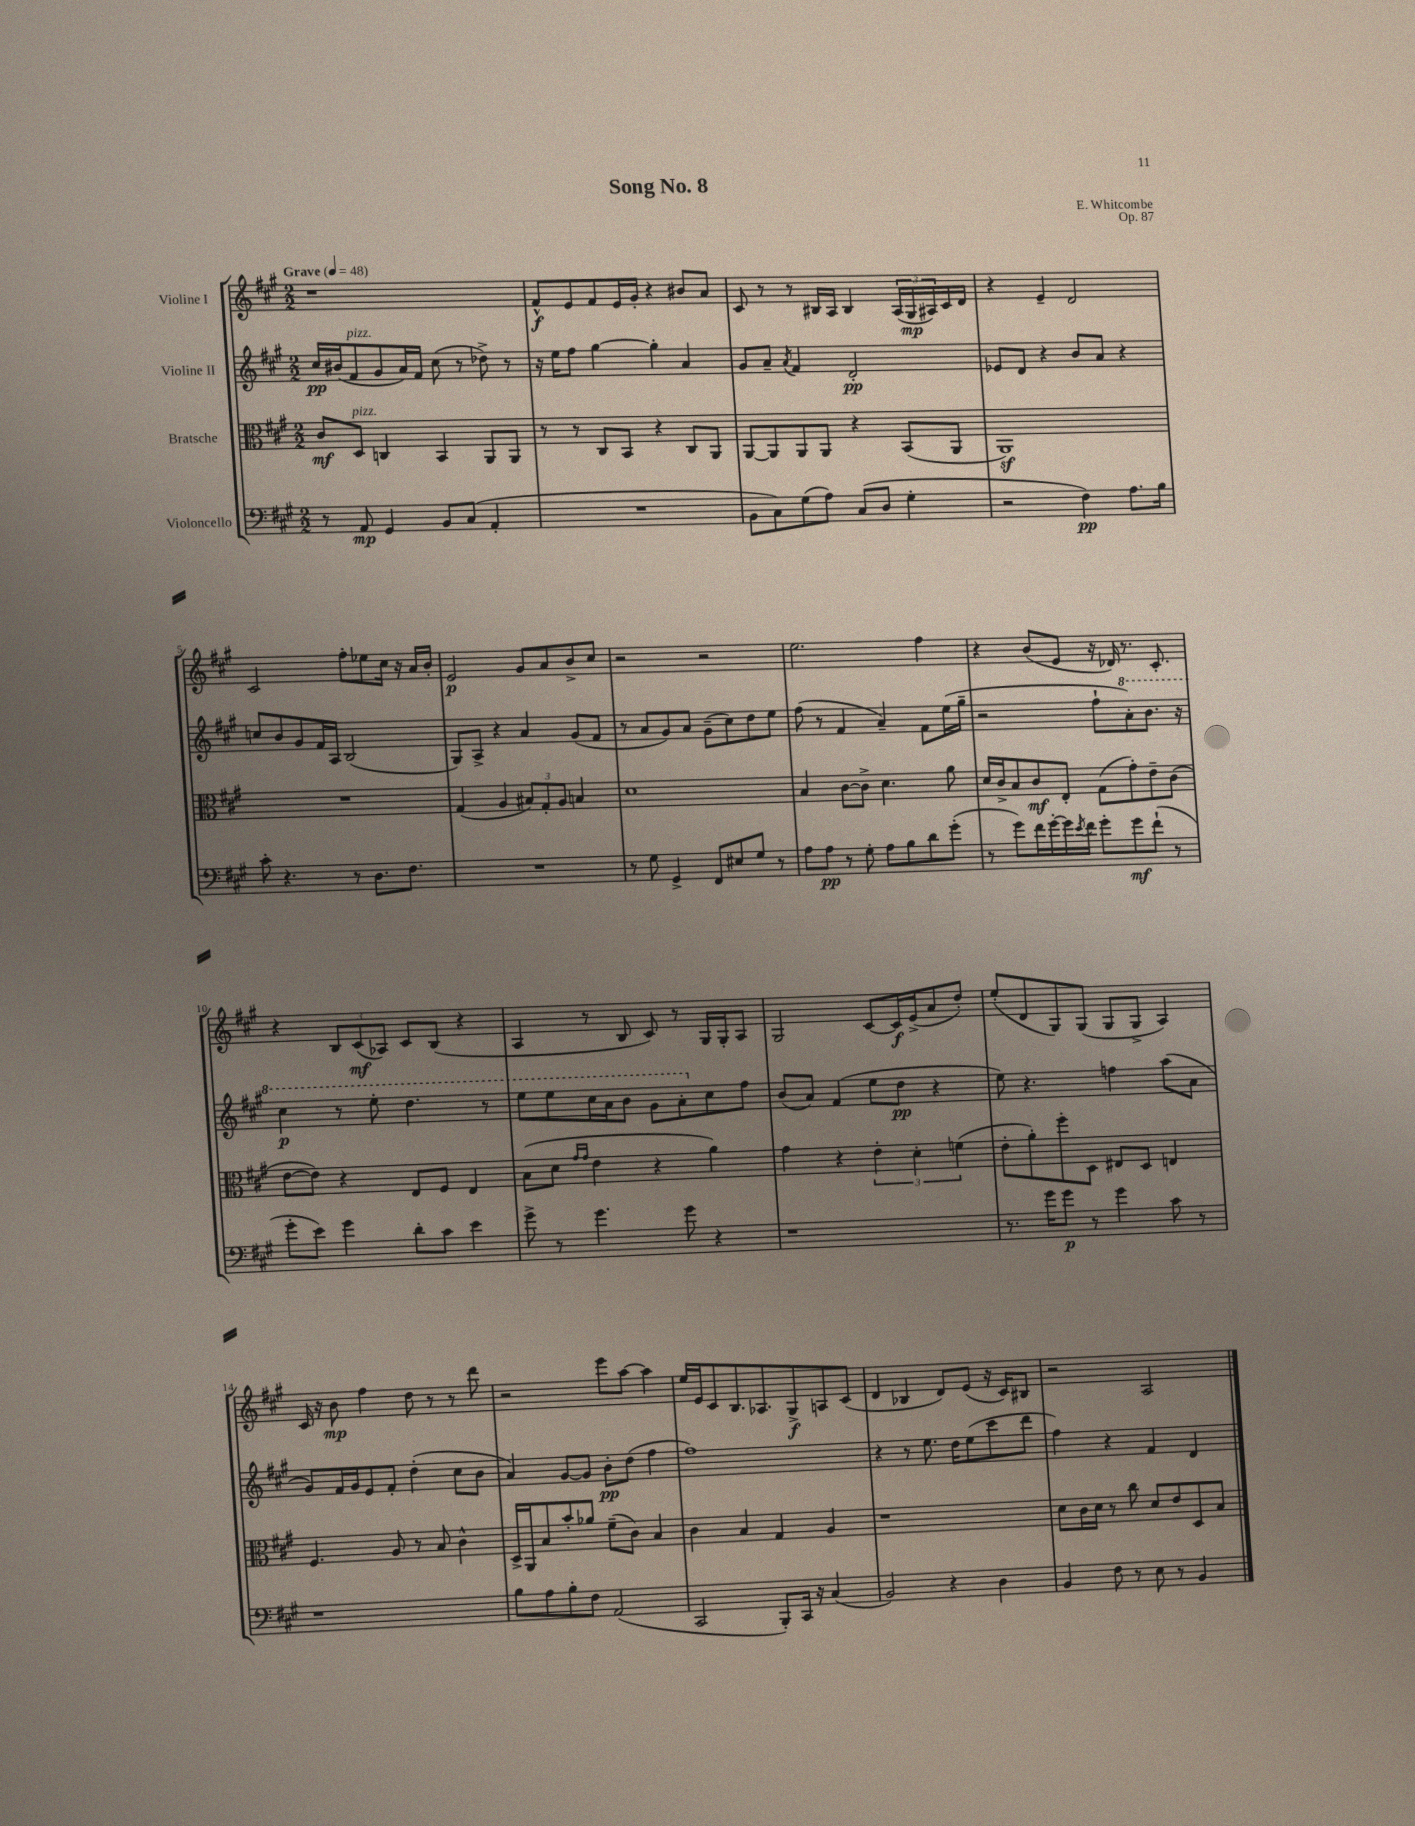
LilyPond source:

\header { title = "Song No. 8" composer = "E. Whitcombe" opus = "Op. 87" }
<<
\new StaffGroup <<
\new Staff = "s0" \with { instrumentName = "Violine I" } {
    \clef treble \key a \major \numericTimeSignature \time 2/2 \tempo "Grave" 4 = 48
    r1 |
    fis'8-^\f e'8 fis'8 e'16 gis'16-. r4 bis'8 a'8 |
    cis'8 r8 r8 bis16 a16 bis4 \tuplet 3/2 { a16( gis16\mp ais16) } cis'16 d'16 |
    r4 e'4-- d'2 |
    cis'2 fis''8-. ees''8 cis''16 r16 a'16 b'16-. |
    e'2\p gis'8 a'8 b'8-> cis''8 |
    r2 r2 |
    e''2. fis''4 |
    r4 b'8( e'8 r16 des'16) r8. cis'8.-. |
    r4 \tuplet 3/2 { b8 cis'8\mf( aes8) } cis'8 b8( r4 |
    a4 r8 b8 cis'8) r8 gis16 gis16-. a8 |
    gis2 cis'8~ cis'16\f e'16->( a'8 d''8-.) |
    e''8-.( d'8 gis8) gis8( gis8 gis8-> a4) |
    cis'16 r16 b'8\mp fis''4 d''8 r8 r8 d'''8 |
    r2 e'''8 a''8~ a''4 |
    e''16 e'16 cis'8 b8. aes8. gis8->\f a8 cis'8( |
    d'4 bes4 d'8) e'8( r16 cis'16) bis8 |
    r2 a2 \bar "|." |
}
\new Staff = "s1" \with { instrumentName = "Violine II" } {
    \clef treble \key a \major \numericTimeSignature \time 2/2
    cis''16\pp bis'16( fis'8^\markup { \italic "pizz." } gis'8 a'16) fis'16 cis''8( r8 des''8->) r8 |
    r16 e''16 fis''8 gis''4~ gis''4-. a'4 |
    gis'8 a'8-- \acciaccatura { a'8 } fis'4 d'2-.\pp |
    ees'8 d'8 r4 b'8 a'8 r4 |
    c''8 b'8 gis'8 fis'16 a16 b2( |
    gis8) a8-> r4 a'4 gis'8( fis'8 |
    r8 a'8 gis'8) a'8 gis'8--( cis''8) d''8 e''8 |
    fis''8( r8 fis'4 a'4--) fis'8 e''16( gis''16-- |
    r2 fis''8-! \ottava #1 a''8-.) b''8. r16 |
    cis'''4\p r8 e'''8-. d'''4. r8 |
    e'''8 e'''8 cis'''16 a''16 b''8 gis''8 a''8-. \ottava #0 cis''8 fis''8 |
    b'8( a'8) fis'4( e''8 d''8\pp r4 |
    e''8) r4. f''4 a''8( a'8 |
    gis'8) fis'16 gis'16 e'8 fis'8-. d''4-.( cis''8 b'8 |
    a'4) gis'8~ gis'8 b'8-.\pp d''8( fis''4 |
    fis''1) |
    r4 r8 e''8. d''16 e''8( cis'''8 d'''8 |
    fis''4) r4 fis'4 d'4 \bar "|." |
}
\new Staff = "s2" \with { instrumentName = "Bratsche" } {
    \clef alto \key a \major \numericTimeSignature \time 2/2
    cis'8\mf d8^\markup { \italic "pizz." } c4 b,4 a,8 a,8 |
    r8 r8 cis8 b,8 r4 cis8 a,8 |
    a,8~ a,8 a,8 a,8 r4 b,8( a,8 |
    a,1\sf) |
    R1 |
    gis4( a4 \tuplet 3/2 { bis8) gis8-. a8 } b4 |
    d'1 |
    b4 cis'8~ cis'8-> d'4. a'8 |
    d'16 cis'16-> b8 cis'8\mf e8-. gis8( gis'8-.) e'8-- cis'8( |
    e'8~ e'8) r4 e8 fis8 e4 |
    b8( d'8 \grace { gis'16 gis'16 } e'4 r4 a'4) |
    gis'4 r4 \tuplet 3/2 { e'4-. d'4-. f'4( } |
    e'8-. a'8-.) fis''8-. d8 eis8 d8 e4 |
    fis4. a8 r8 b8 cis'4-^ |
    d16-> a,16 b8 b'8-. aes'8 fis'8--( cis'8) b4 |
    cis'4 b4 gis4 a4 |
    r1 |
    d'8 cis'16 d'16 r8 cis''8 d'8 e'8 d8 b8 \bar "|." |
}
\new Staff = "s3" \with { instrumentName = "Violoncello" } {
    \clef bass \key a \major \numericTimeSignature \time 2/2
    r8 a,8\mp gis,4 b,8 cis8( a,4-. |
    R1 |
    b,8 cis8) gis8( a8) cis8( d8 gis4-. |
    r2 fis4\pp) a8. b16 |
    cis'8-. r4. r8 d8. fis8. |
    R1 |
    r8 gis8 gis,4-> fis,8 eis8 gis8 r8 |
    a8 a8\pp r8 gis8-. a8 b8 d'8 gis'8-.( |
    r8 gis'8) fis'16 gis'16~-. gis'16 \acciaccatura { e'8 } fis'16 gis'8-. gis'8\mf fis'8-!( r8 |
    gis'8-. e'8) gis'4 d'8-. cis'8 e'4 |
    gis'8-> r8 gis'4. gis'8 r4 |
    r1 |
    r8. gis'16 gis'8\p r8 gis'4 cis'8 r8 |
    r1 |
    b8 a8 b8-. fis8 a,2( |
    cis,2 b,,8-.) cis,16 r16 cis4( |
    b,2) r4 d4 |
    b,4 fis8 r8 e8 r8 b,4 \bar "|." |
}
>>
>>
